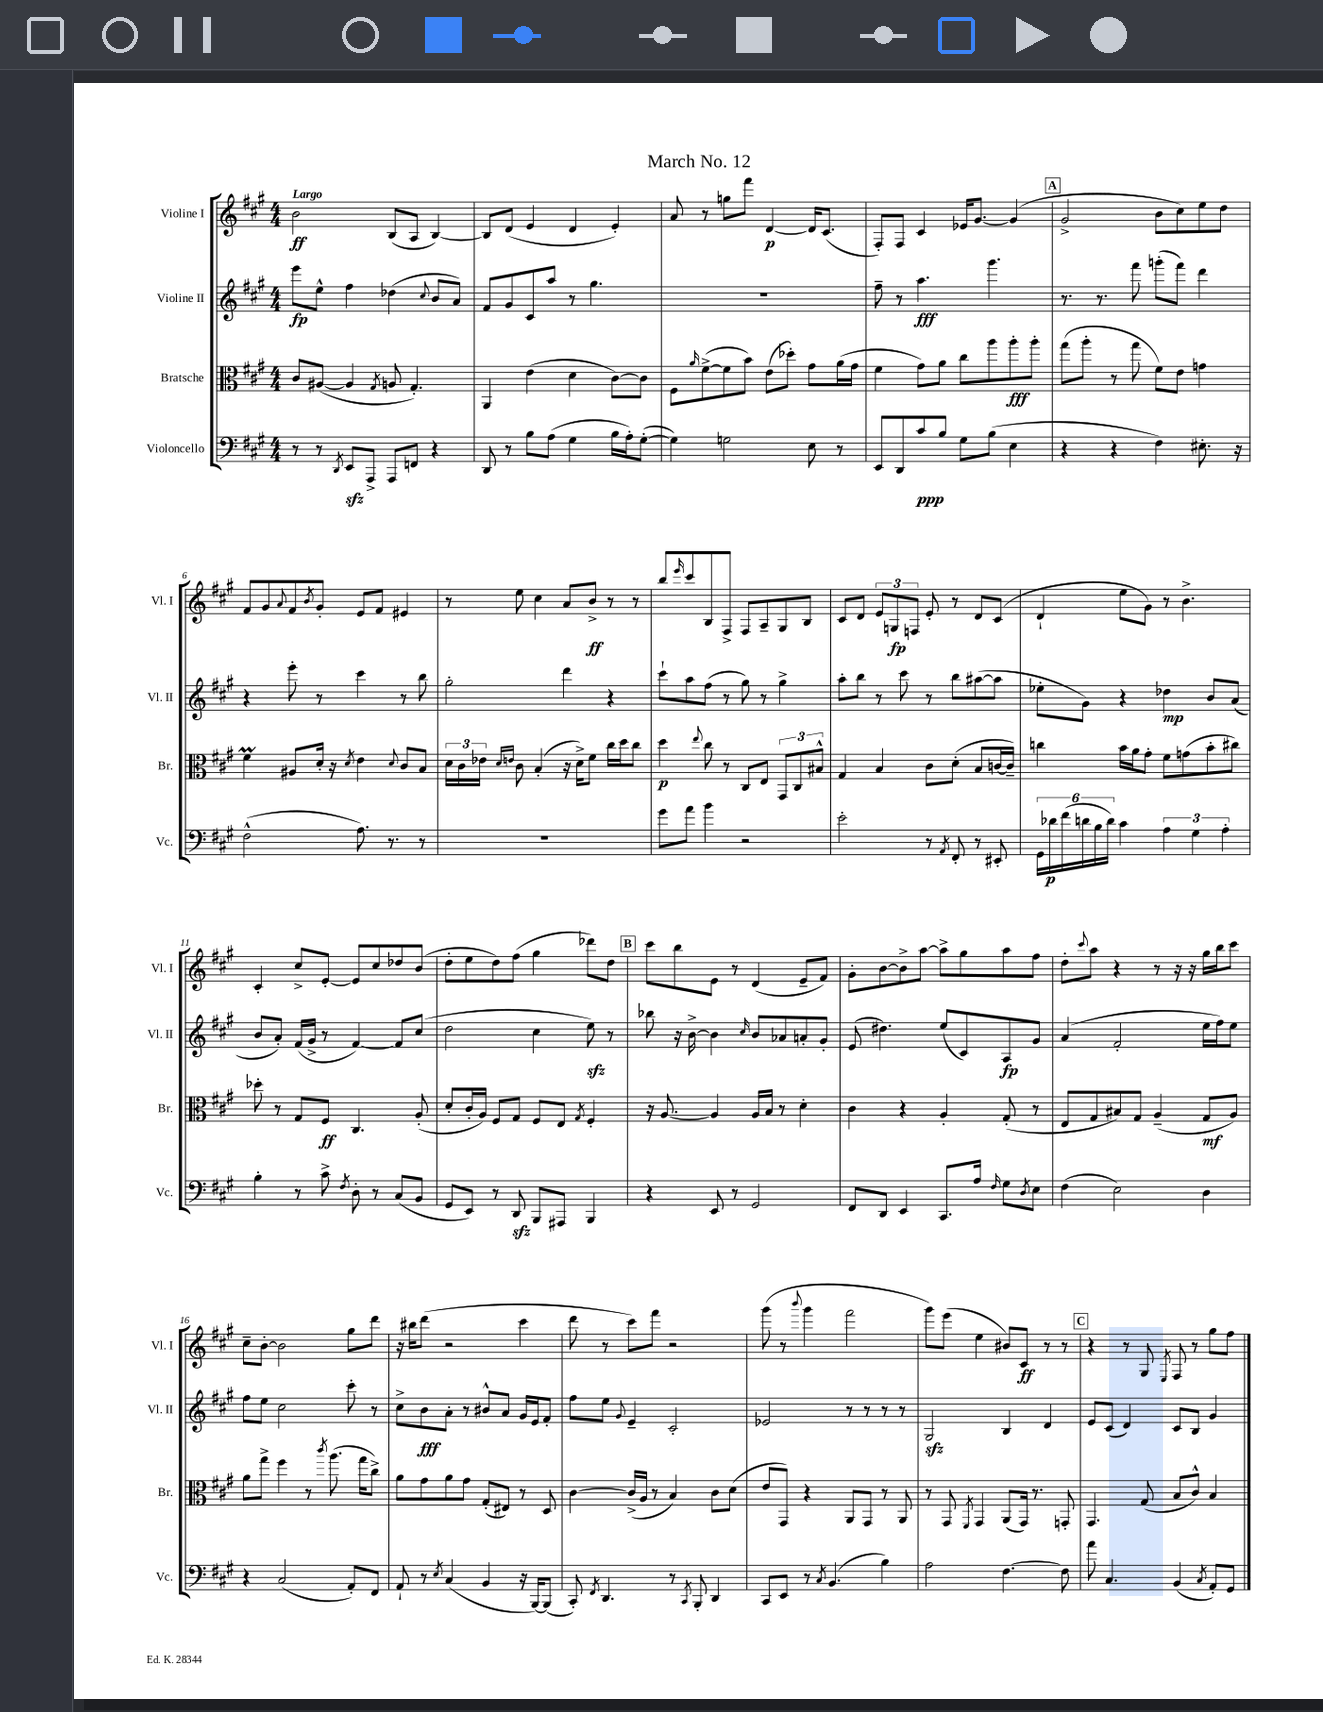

**kern	**dynam	**kern	**dynam	**kern	**dynam	**kern	**dynam
*part4	*part4	*part3	*part3	*part2	*part2	*part1	*part1
*staff4	*staff4	*staff3	*staff3	*staff2	*staff2	*staff1	*staff1
*I"Violoncello	*	*I"Bratsche	*	*I"Violine II	*	*I"Violine I	*
*I'Vc.	*	*I'Br.	*	*I'Vl. II	*	*I'Vl. I	*
*clefF4	*	*clefC3	*	*clefG2	*	*clefG2	*
*k[f#c#g#]	*	*k[f#c#g#]	*	*k[f#c#g#]	*	*k[f#c#g#]	*
*M4/4	*	*M4/4	*	*M4/4	*	*M4/4	*
=1	=1	=1	=1	=1	=1	=1	=1
!	!	!	!	!	!	!LO:TX:a:B:t=Largo	!
8r	.	8c#/L	.	8eee\L	fp	2b\	ff
8r	.	([8A#X/J	.	8ee^^\J	.	.	.
8qDD/	.	.	.	.	.	.	.
8EEzz/L	.	4A#/]	.	4ff#\	.	.	.
8AAA^/J	.	.	.	.	.	.	.
.	.	8qG#/	.	.	.	.	.
8AAA/L	.	8An/	.	(4dd-X\	.	(8B/L	.
8FFn/J	.	4.G#'/)	.	.	.	8A/J	.
.	.	.	.	8qqcc#/	.	.	.
4r	.	.	.	8b/L	.	[4B/)	.
.	.	.	.	8a/J)	.	.	.
=2	=2	=2	=2	=2	=2	=2	=2
8DD/	.	4AA/	.	8f#/L	.	8B/L]	.
8r	.	.	.	8g#/	.	(8d/J	.
8B\L	.	(4e\	.	8c#/	.	4e/	.
(8A\J	.	.	.	8aa/J	.	.	.
4G#\	.	4d\	.	8r	.	4d/	.
.	.	.	.	4.gg#\	.	.	.
16B\LL	.	[8c#\L)	.	.	.	4e'/)	.
16A'\J)	.	.	.	.	.	.	.
([8G#'\J	.	8c#\J]	.	.	.	.	.
=3	=3	=3	=3	=3	=3	=3	=3
4G#\])	.	8F#\L	.	1r	.	8a/	.
.	.	16qqa/	.	.	.	.	.
.	.	([8f#^\	.	.	.	8r	.
2Gn\	.	8f#\]	.	.	.	8ggn\L	.
.	.	8b\J)	.	.	.	8fff#\J	.
.	.	(8e\L	.	.	.	[4d/	p
.	.	8dd-X'\J)	.	.	.	.	.
8E\	.	8g#\L	.	.	.	16d/KL]	.
.	.	.	.	.	.	(8.c#/J	.
8r	.	(16a\L	.	.	.	.	.
.	.	16g#\JJ	.	.	.	.	.
=4	=4	=4	=4	=4	=4	=4	=4
8EE/L	.	4f#\	.	8ff#~\	.	8F#'/L)	.
8DD/	.	.	.	8r	.	8F#/J	.
8c#/	ppp	8g#\L)	.	4.aa\	fff	4c#/	.
8B/J	.	8a\J	.	.	.	.	.
8G#\L	.	8cc#\L	.	.	.	16e-X/KL	.
.	.	.	.	.	.	[8.g#/J	.
(8B\J	.	8aa\	.	4.ggg#\	.	.	.
4E\	.	8aa'\	fff	.	.	(4g#/]	.
.	.	8aa'\J	.	.	.	.	.
!!LO:REH:place=s1:t=A
=5	=5	=5	=5	=5	=5	=5	=5
4r	.	(8gg#\L	.	8.r	.	2g#^/	.
.	.	8aa'\J	.	.	.	.	.
.	.	.	.	8.r	.	.	.
4r	.	8r	.	.	.	.	.
.	.	8gg#\	.	8fff#\	.	.	.
4F#\)	.	8f#\L)	.	(8gggn'\L	.	8b\L	.
.	.	8e\J	.	8fff#\J)	.	8cc#\)	.
8.E#X'\	.	4gn\	.	4ddd\	.	8ee\	.
.	.	.	.	.	.	8dd\J	.
16r	.	.	.	.	.	.	.
!!LO:LB:g=z
=6	=6	=6	=6	=6	=6	=6	=6
(2F#^^\	.	4f#M\	.	4r	.	8f#/L	.
.	.	.	.	.	.	8g#/	.
.	.	.	.	.	.	8qqa/	.
.	.	8A#X/L	.	8eee'\	.	8f#/	.
.	.	.	.	.	.	8qb/	.
.	.	16d'/Jk	.	8r	.	8g#'/J	.
.	.	16r	.	.	.	.	.
.	.	8qd/	.	.	.	.	.
8.A\)	.	4e\	.	4ccc#\	.	8e/L	.
.	.	.	.	.	.	8f#/J	.
8.r	.	.	.	.	.	.	.
.	.	8qqd/	.	.	.	.	.
.	.	8c#/L	.	8r	.	4e#X/	.
8r	.	8B/J	.	8bb\	.	.	.
=7	=7	=7	=7	=7	=7	=7	=7
1r	.	24d\LL	.	2gg#'\	.	8r	.
.	.	24c#\	.	.	.	.	.
.	.	24e-X\JJ	.	.	.	.	.
.	.	16qqd/LL	.	.	.	.	.
.	.	16qqen/JJ	.	.	.	.	.
.	.	8c#\	.	.	.	8ee\	.
.	.	(4B'/	.	.	.	4cc#\	.
.	.	16r	.	4ddd\	.	8a/L	.
.	.	16d^\KL)	.	.	.	.	.
.	.	8f#\J	.	.	.	8b^/J	ff
.	.	16cc#\LL	.	4r	.	8r	.
.	.	16dd\J	.	.	.	.	.
.	.	8cc#\J	.	.	.	8r	.
=8	=8	=8	=8	=8	=8	=8	=8
8g#\L	.	4dd\	p	8ccc#`\L	.	8bb/L	.
.	.	.	.	.	.	16qqeee/	.
8a\J	.	.	.	8aa\	.	8ccc#/	.
.	.	8qqee/	.	.	.	.	.
4b\	.	8cc#\	.	(8ff#\J	.	8B/	.
.	.	8r	.	8r	.	8F#^/J	.
2r	.	8C#/L	.	8gg#\)	.	8F#/L	.
.	.	8E/J	.	8r	.	8A~/	.
.	.	12GG#/L	.	4gg#^\	.	8G#/	.
.	.	12C#/	.	.	.	.	.
.	.	.	.	.	.	8B/J	.
.	.	12B#X^^/J	.	.	.	.	.
=9	=9	=9	=9	=9	=9	=9	=9
2e'\	.	4G#/	.	8aa'\L	.	8c#/L	.
.	.	.	.	8bb\J	.	8d/J	.
.	.	4B/	.	8r	.	12e/L	.
.	.	.	.	.	.	12Gn/	fp
.	.	.	.	8ccc#\	.	.	.
.	.	.	.	.	.	12Fn/J	.
8r	.	8c#\L	.	8r	.	8e'/	.
8qAA/	.	.	.	.	.	.	.
8FF#'/	.	(8d'\J	.	8bb\L	.	8r	.
8r	.	8B/L	.	([8aa#X\	.	8d/L	.
8EE#X'/	.	[16cn/L	.	8aa#\J]	.	(8c#/J	.
.	.	16c~/JJ])	.	.	.	.	.
=10	=10	=10	=10	=10	=10	=10	=10
24GG#\LL	.	4ccn\	.	8ee-X'\L	.	4d`/	.
24d-X\	p	.	.	.	.	.	.
(24f#\	.	.	.	.	.	.	.
24dn\	.	.	.	8g#\J)	.	.	.
24B\	.	.	.	.	.	.	.
24d\JJ)	.	.	.	.	.	.	.
4c#\	.	16b\LL	.	4r	.	8ee\L	.
.	.	16a\J	.	.	.	.	.
.	.	8g#'\J	.	.	.	8g#\J)	.
6A\	.	8f#\L	.	4dd-X\	mp	8r	.
.	.	(8gn\	.	.	.	4.b^\	.
6G#\	.	.	.	.	.	.	.
.	.	8b'\	.	8b/L	.	.	.
6A'\	.	.	.	.	.	.	.
.	.	8cc#X\J)	.	(8a/J	.	.	.
!!LO:LB:g=z
=11	=11	=11	=11	=11	=11	=11	=11
4B'\	.	8dd-X'\	.	8b/L	.	4c#'/	.
.	.	8r	.	8a'/J)	.	.	.
8r	.	8G#/L	.	(16f#/LL	.	8cc#^/L	.
.	.	.	.	16g#^/JJ	.	.	.
8c#^\	.	8F#/J	ff	8r	.	[8e'/J	.
8qF#/	.	.	.	.	.	.	.
8D'\	.	4.C#/	.	[4f#/)	.	8e/L]	.
8r	.	.	.	.	.	8cc#/	.
(8C#/L	.	.	.	8f#/L]	.	8dd-X/	.
8BB/J	.	(8A'/	.	(8cc#/J	.	(8b/J	.
=12	=12	=12	=12	=12	=12	=12	=12
8GG#/L	.	8d'/L	.	2dd\	.	8dd'\L	.
8EE/J)	.	16c#'/L	.	.	.	8ee\	.
.	.	16A/JJ)	.	.	.	.	.
8r	.	8F#/L	.	.	.	8dd\)	.
8DDzz/	.	8G#/J	.	.	.	(8ff#\J	.
8BBB/L	.	8F#/L	.	4cc#\	.	4gg#\	.
8AAA#X/J	.	8E/J	.	.	.	.	.
.	.	8qG#/	.	.	.	.	.
4BBB/	.	4F#'/	.	8eezz\)	.	8ddd-X\L)	.
.	.	.	.	8r	.	8dd\J	.
!!LO:REH:place=s1:t=B
=13	=13	=13	=13	=13	=13	=13	=13
4r	.	16r	.	8bb-X\	.	8ccc#\L	.
.	.	[8.A/	.	.	.	.	.
.	.	.	.	16r	.	8bb\	.
.	.	.	.	[16b^\	.	.	.
8EE/	.	4A/]	.	4b\]	.	8e\J	.
8r	.	.	.	.	.	8r	.
.	.	.	.	16qqcc#/	.	.	.
2GG#/	.	16A/LL	.	8b/L	.	(4d/	.
.	.	16B/JJ	.	.	.	.	.
.	.	8r	.	8a-X/	.	.	.
.	.	4d'\	.	8an'/	.	8e~/L	.
.	.	.	.	8g#'/J	.	8f#/J)	.
=14	=14	=14	=14	=14	=14	=14	=14
8FF#/L	.	4c#\	.	(8e/	.	8g#'\L	.
8DD/J	.	.	.	4.dd#X\)	.	[8b\	.
4EE/	.	4r	.	.	.	8b^\]	.
.	.	.	.	.	.	[8aa\J	.
8.CC#/L	.	4A'/	.	(8ee/L	.	8aa^\L]	.
.	.	.	.	8c#/)	.	8gg#\	.
16A/Jk	.	.	.	.	.	.	.
16qqF#/	.	.	.	.	.	.	.
8G#\L	.	(8G#'/	.	8A/	fp	8aa\	.
8qD/	.	.	.	.	.	.	.
8E\J	.	8r	.	8g#/J	.	8ff#\J	.
=15	=15	=15	=15	=15	=15	=15	=15
(4F#\	.	8E/L	.	(4a/	.	8dd'\L	.
.	.	.	.	.	.	8qqccc#/	.
.	.	8G#/	.	.	.	8aa\J	.
2E\)	.	8B#X/)	.	2f#'/	.	4r	.
.	.	8G#/J	.	.	.	.	.
.	.	(4A~/	.	.	.	8r	.
.	.	.	.	.	.	16r	.
.	.	.	.	.	.	16r	.
4D\	.	8G#/L	mf	16ee\LL	.	16gg#\LL	.
.	.	.	.	16ff#\J)	.	16bb\J	.
.	.	8A/J)	.	8ee\J	.	8ccc#\J	.
!!LO:LB:g=z
=16	=16	=16	=16	=16	=16	=16	=16
4r	.	8a\L	.	8ff#\L	.	8cc#~\L	.
.	.	8gg#^\J	.	8ee\J	.	[8b'\J	.
(2C#/	.	4ff#\	.	2cc#\	.	2b\]	.
.	.	8r	.	.	.	.	.
.	.	8qccc#/	.	.	.	.	.
.	.	(8.aa\	.	.	.	.	.
8AA'/L)	.	.	.	8ccc#'\	.	8gg#\L	.
.	.	16gg#\KL	.	.	.	.	.
8FF#/J	.	8cc#^\J)	.	8r	.	8ddd\J	.
=17	=17	=17	=17	=17	=17	=17	=17
8AA`/	.	8a\L	.	8cc#^\L	.	16r	.
.	.	.	.	.	.	16bb#X\KL	.
8r	.	8g#\	.	8b\	fff	(8ddd\J	.
8qE/	.	.	.	.	.	.	.
(4C#/	.	8a\	.	8a'\J	.	2r	.
.	.	8g#\J	.	8r	.	.	.
4BB/	.	(8G#'/L	.	8b#X^^/L	.	.	.
.	.	8E#X/J)	.	8a/J	.	.	.
16r	.	8r	.	16g#/LL	.	4ccc#\	.
[16BBB/KL)	.	.	.	16e/J	.	.	.
(8BBB/J]	.	8D/	.	8f#'/J	.	.	.
=18	=18	=18	=18	=18	=18	=18	=18
8CC#'/)	.	[4c#\	.	8ff#\L	.	8ddd\	.
8qFF#/	.	.	.	.	.	.	.
4.DD/	.	.	.	8ee\J	.	8r	.
.	.	.	.	8qqg#/	.	.	.
.	.	(16c#^/LL]	.	4e~/	.	8ccc#\L)	.
.	.	16A/JJ	.	.	.	.	.
.	.	8r	.	.	.	8fff#\J	.
8r	.	4B/)	.	2c#'/	.	2r	.
8qCC#/	.	.	.	.	.	.	.
8BBB'/	.	.	.	.	.	.	.
4DD/	.	8c#\L	.	.	.	.	.
.	.	(8d\J	.	.	.	.	.
=19	=19	=19	=19	=19	=19	=19	=19
8CC#/L	.	8e/L	.	2e-X/	.	(8ggg#\	.
8EE/J	.	8GG#/J)	.	.	.	8r	.
.	.	.	.	.	.	8qqbbb/	.
8r	.	4r	.	.	.	4ggg#\	.
8qC#/	.	.	.	.	.	.	.
(4.BB/	.	.	.	.	.	.	.
.	.	8AA/L	.	8r	.	2fff#\	.
.	.	8GG#/J	.	8r	.	.	.
4B\)	.	8r	.	8r	.	.	.
.	.	8AA/	.	8r	.	.	.
=20	=20	=20	=20	=20	=20	=20	=20
2A\	.	8r	.	2G#zz/	.	8ggg#\L)	.
.	.	8GG#/	.	.	.	(8eee\J	.
.	.	8qFF#/	.	.	.	.	.
.	.	4GG#/	.	.	.	4ee\	.
[4.F#\	.	(8AA/L	.	4B/	.	8b#X/L)	.
.	.	16GG#/Jk)	.	.	.	8c#/J	ff
.	.	8.r	.	.	.	.	.
.	.	.	.	4d/	.	8r	.
8F#\]	.	8GGn'/	.	.	.	8r	.
!!LO:REH:place=s1:t=C
=21	=21	=21	=21	=21	=21	=21	=21
8a\	.	4.GG#/	.	8e/L	.	4r	.
4.C#/	.	.	.	(8c#/J	.	.	.
.	.	.	.	4d/)	.	8r	.
.	.	(8G#/	.	.	.	8G#/	.
.	.	.	.	.	.	8qE/	.
(4BB/	.	8B/L	.	8c#/L	.	8F#/	.
.	.	8c#^^/J)	.	8B/J	.	8r	.
8qC#/	.	.	.	.	.	.	.
8AA'/L)	.	4B/	.	4g#/	.	8gg#\L	.
8GG#/J	.	.	.	.	.	8ff#\J	.
==	==	==	==	==	==	==	==
*-	*-	*-	*-	*-	*-	*-	*-
